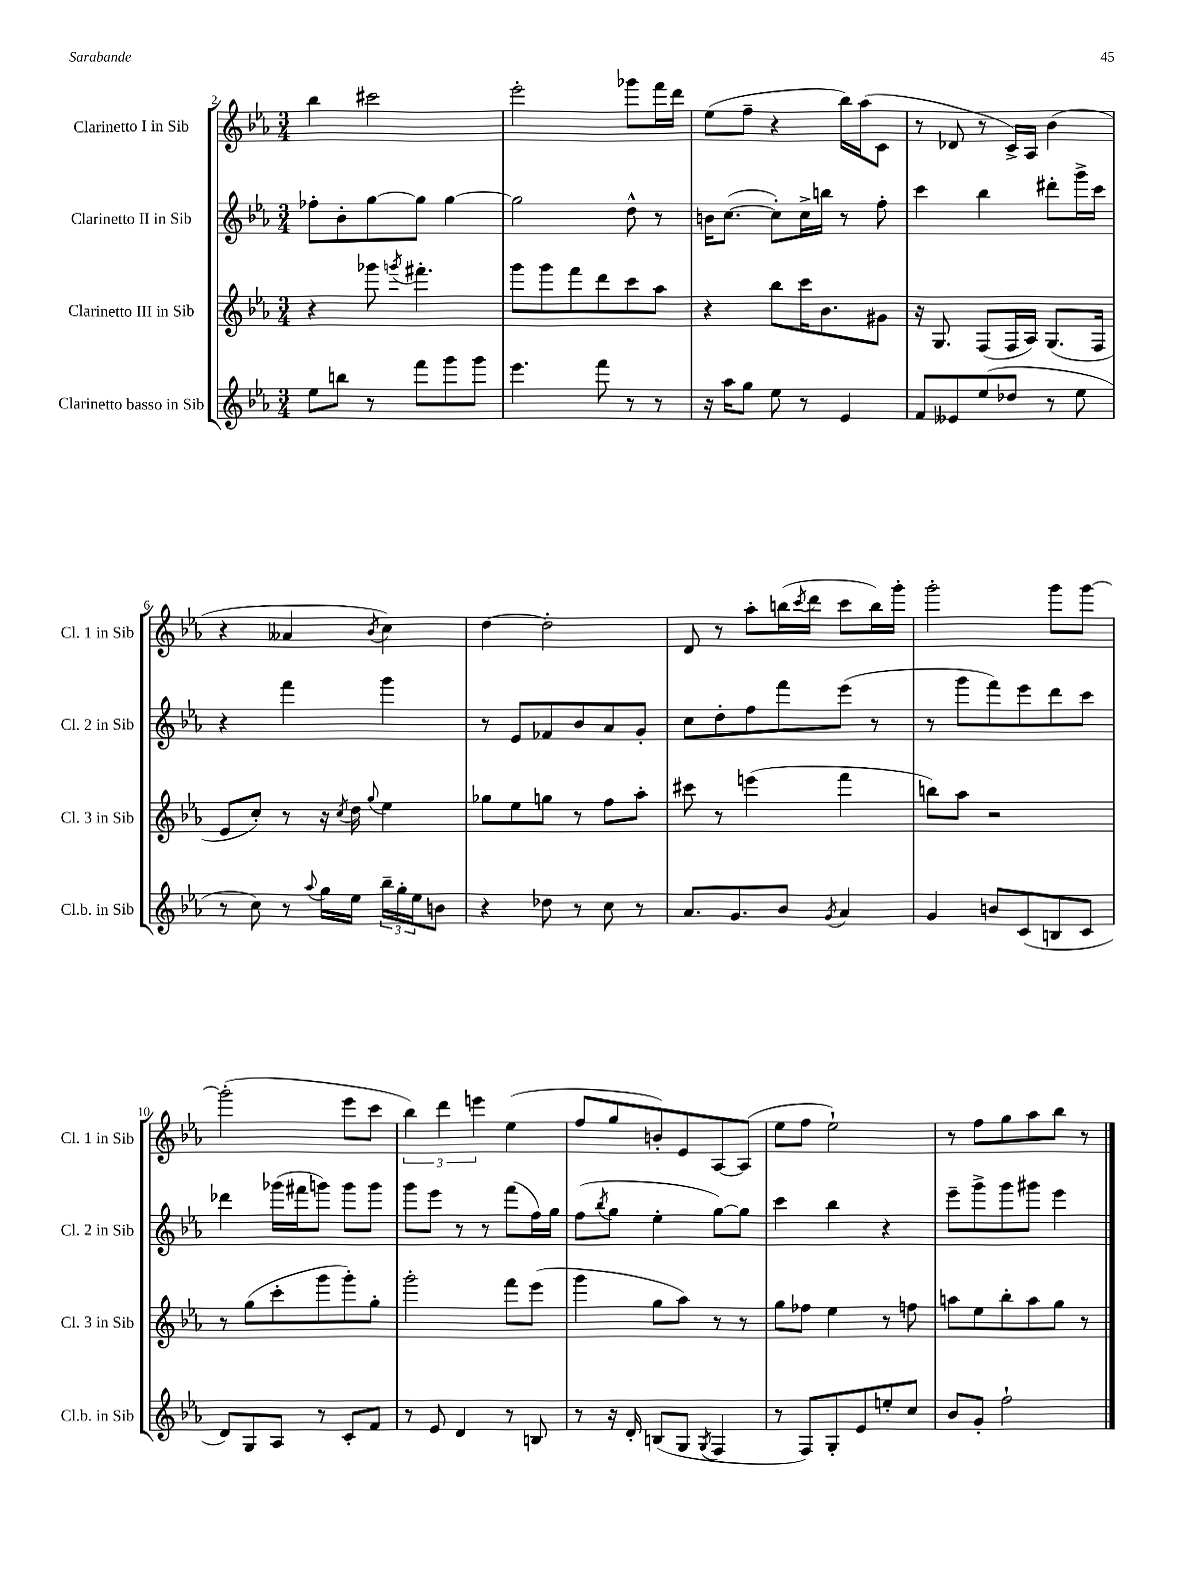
<<
\new StaffGroup <<
\new Staff = "s0" \with { instrumentName = "Clarinetto I in Sib" shortInstrumentName = "Cl. 1 in Sib" } {
    \clef treble \key ees \major \numericTimeSignature \time 3/4
    bes''4 cis'''2 |
    ees'''2-. ges'''8 f'''16 d'''16 |
    ees''8( f''8-- r4 bes''16) aes''16( c'8 |
    r8 des'8 r8 c'16->) aes16 bes'4( |
    r4 aeses'4 \acciaccatura { bes'8 } c''4) |
    d''4~ d''2-. |
    d'8 r8 aes''8-. b''16( \acciaccatura { c'''8 } d'''16 c'''8 b''16) g'''16-. |
    g'''2-. g'''8 g'''8~ |
    g'''2-.( ees'''8 c'''8 |
    \tuplet 3/2 { bes''4) d'''4 e'''4 } ees''4( |
    f''8 g''8 b'8-.) ees'8 aes8~ aes8( |
    ees''8 f''8 ees''2-!) |
    r8 f''8 g''8 aes''8 bes''8 r8 \bar "|." |
}
\new Staff = "s1" \with { instrumentName = "Clarinetto II in Sib" shortInstrumentName = "Cl. 2 in Sib" } {
    \clef treble \key ees \major \numericTimeSignature \time 3/4
    fes''8-. bes'8-. g''8~ g''8 g''4~ |
    g''2 d''8-^ r8 |
    b'16 c''8.~( c''8-.) c''16-> b''16 r8 f''8-. |
    c'''4 bes''4 dis'''8-. g'''16-> c'''16 |
    r4 f'''4 g'''4 |
    r8 ees'8 fes'8 bes'8 aes'8 g'8-. |
    c''8 d''8-. f''8 f'''8 ees'''8( r8 |
    r8 g'''8 f'''8) ees'''8 d'''8 c'''8 |
    des'''4 ges'''16( fis'''16 g'''8) g'''8 g'''8 |
    g'''8 ees'''8 r8 r8 f'''8( f''16) g''16 |
    f''8( \acciaccatura { bes''8 } g''8 ees''4-. g''8~) g''8 |
    c'''4 bes''4 r4 |
    ees'''8-- g'''8-> g'''8 gis'''8 ees'''4 \bar "|." |
}
\new Staff = "s2" \with { instrumentName = "Clarinetto III in Sib" shortInstrumentName = "Cl. 3 in Sib" } {
    \clef treble \key ees \major \numericTimeSignature \time 3/4
    r4 ges'''8 \acciaccatura { g'''8 } fis'''4.-. |
    g'''8 g'''8 f'''8 d'''8 c'''8 aes''8 |
    r4 bes''8 c'''16 bes'8. gis'8 |
    r16 g8. f8( f16 aes16) g8.( f16 |
    ees'8 c''8-.) r8 r16 \acciaccatura { c''8 } d''16 \appoggiatura { g''8 } ees''4 |
    ges''8 ees''8 g''8 r8 f''8 aes''8-. |
    cis'''8 r8 e'''4( f'''4 |
    b''8) aes''8 r2 |
    r8 g''8( c'''8-. g'''8 g'''8-.) g''8-. |
    g'''2-. f'''8 ees'''8( |
    g'''4 g''8 aes''8) r8 r8 |
    g''8 fes''8 ees''4 r8 f''8 |
    a''8 ees''8 bes''8-. a''8 g''8 r8 \bar "|." |
}
\new Staff = "s3" \with { instrumentName = "Clarinetto basso in Sib" shortInstrumentName = "Cl.b. in Sib" } {
    \clef treble \key ees \major \numericTimeSignature \time 3/4
    ees''8 b''8 r8 f'''8 g'''8 g'''8 |
    ees'''4. f'''8 r8 r8 |
    r16 aes''16 g''8 ees''8 r8 ees'4 |
    f'8 eeses'8 ees''8( des''8 r8 ees''8 |
    r8 c''8) r8 \appoggiatura { aes''8 } g''16 ees''16 \tuplet 3/2 { bes''16-- g''16-. ees''16 } b'8 |
    r4 des''8 r8 c''8 r8 |
    aes'8. g'8. bes'8 \acciaccatura { g'8 } aes'4 |
    g'4 b'8 c'8( b8 c'8 |
    d'8) g8 aes8 r8 c'8-. f'8 |
    r8 ees'8 d'4 r8 b8 |
    r8 r16 d'16-. b8( g8 \acciaccatura { g8 } f4 |
    r8 f8) g8-. ees'8 e''8-. c''8 |
    bes'8 g'8-. f''2-! \bar "|." |
}
>>
>>
\layout { \context { \Score currentBarNumber = #2 } }
